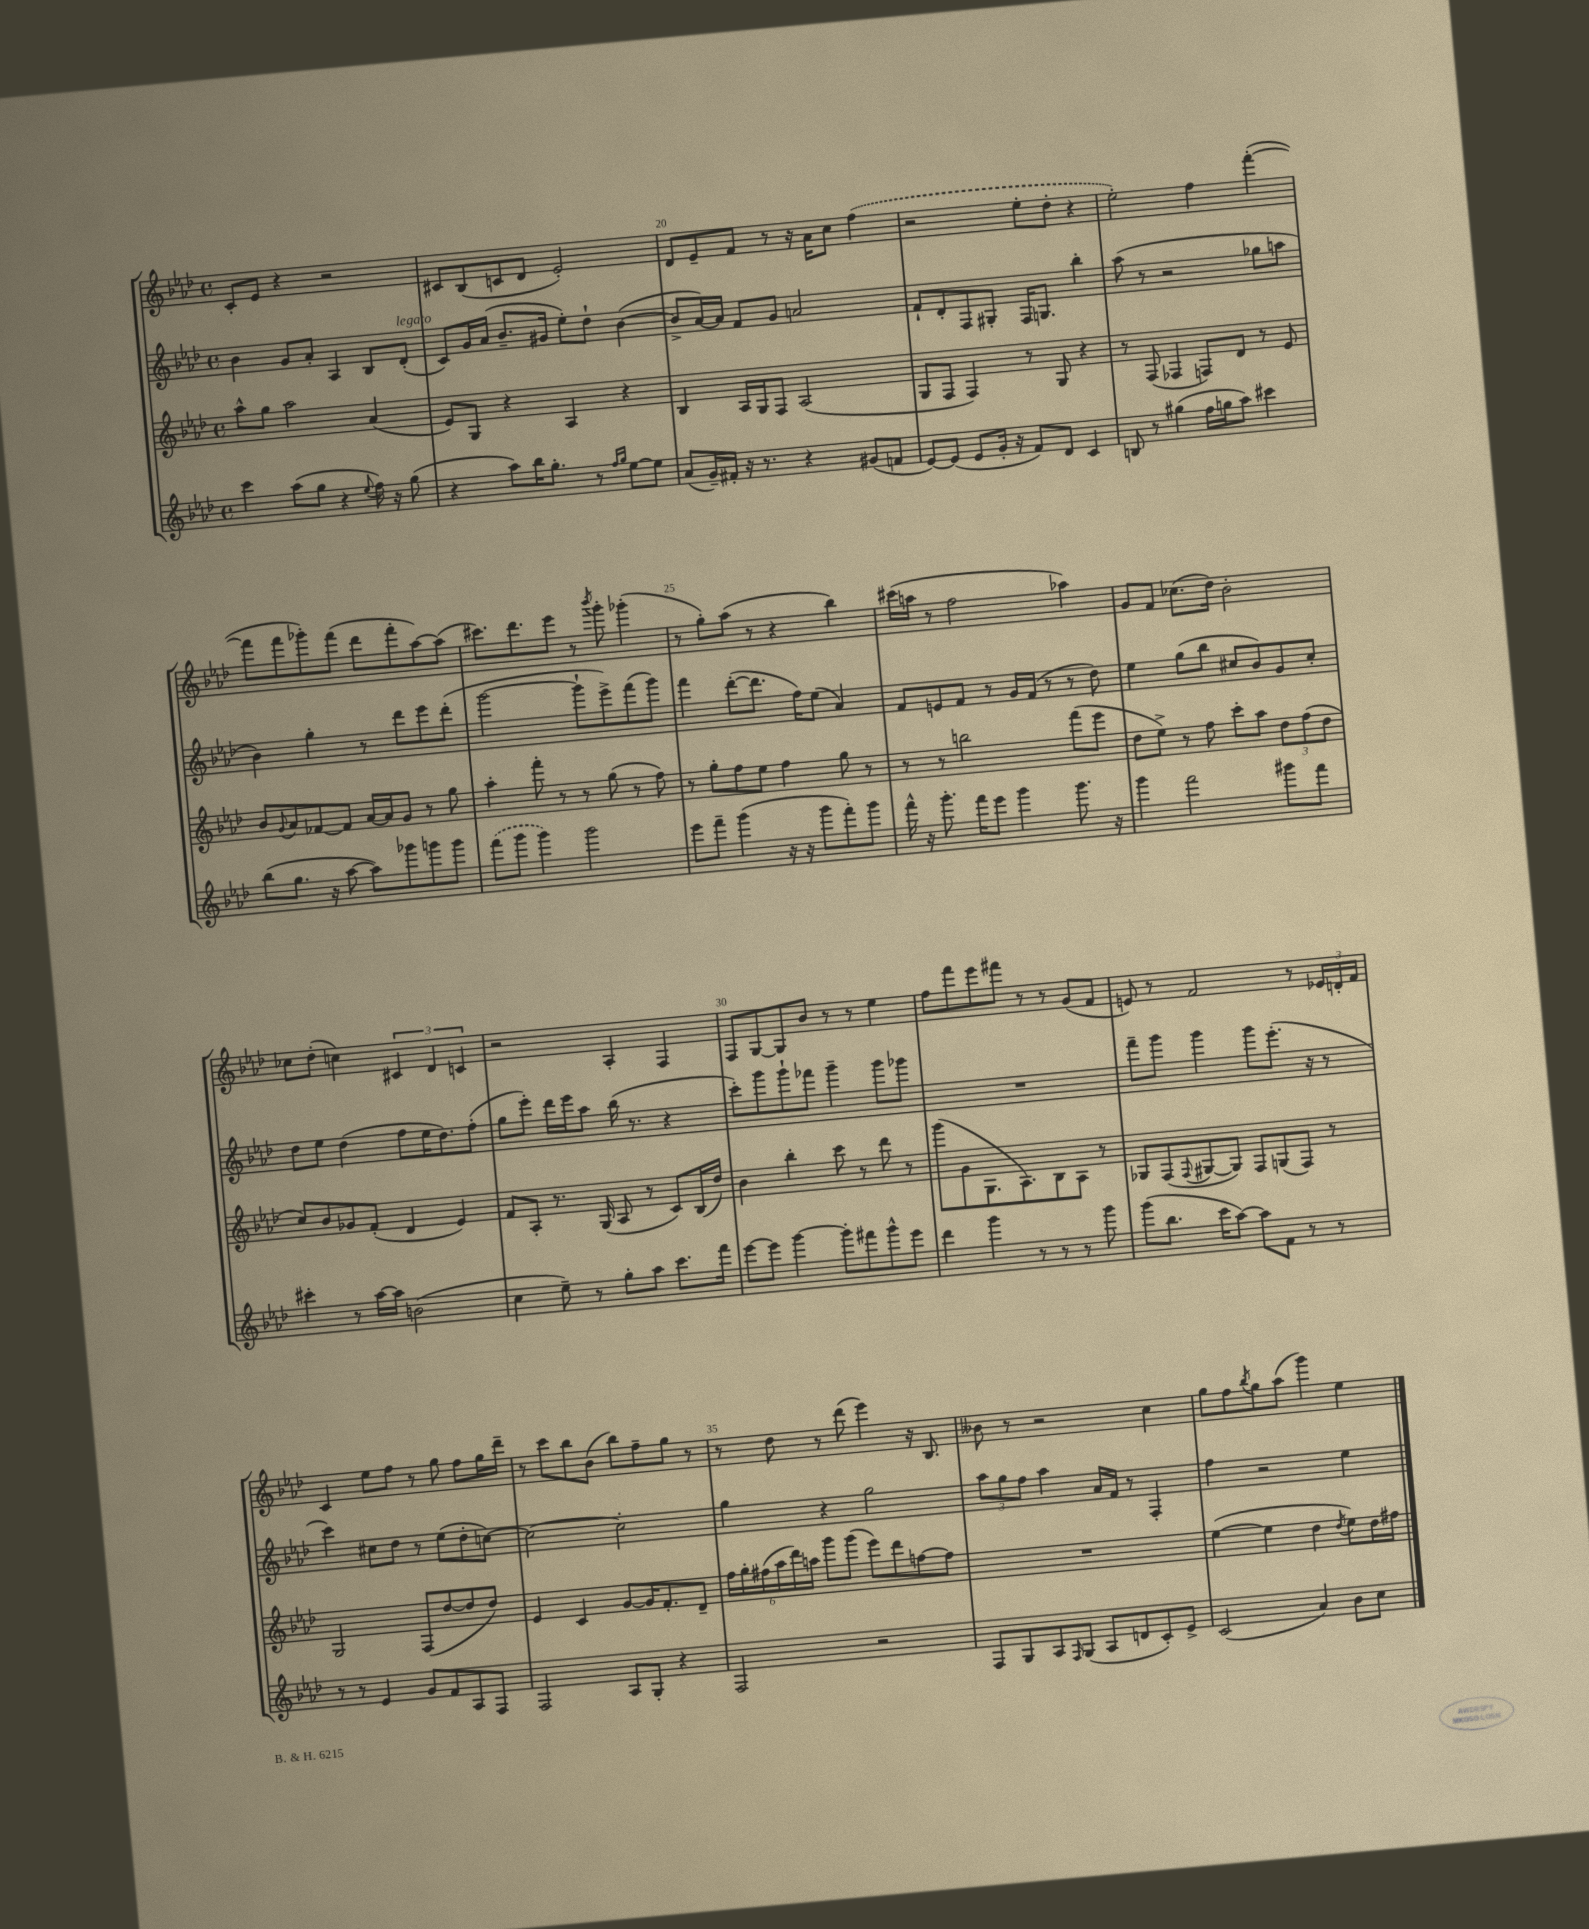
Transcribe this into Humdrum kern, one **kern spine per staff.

**kern	**kern	**kern	**kern
*part4	*part3	*part2	*part1
*staff4	*staff3	*staff2	*staff1
*clefG2	*clefG2	*clefG2	*clefG2
*k[b-e-a-d-]	*k[b-e-a-d-]	*k[b-e-a-d-]	*k[b-e-a-d-]
*M4/4	*M4/4	*M4/4	*M4/4
*met(c)	*met(c)	*met(c)	*met(c)
=18	=18	=18	=18
4ccc\	8aa-^^\L	4b-\	8c'/L
.	8gg\J	.	8e-/J
(8aa-\L	2aa-\	8g/L	4r
8gg\J	.	8a-'/J	.
4r	.	4A-/	2r
8qqee-/	.	.	.
16ff\)	(4a-/	8B-/L	.
16r	.	.	.
!	!	!LO:TX:a:i:t=legato	!
(8gg\	.	(8d-'/J	.
=19	=19	=19	=19
4r	8e-/L)	8c/L)	8c#X/L
.	8G/J	16g/L	(8B-/
.	.	(16a-/JJ	.
8aa-\L)	4r	8.b-~/L	8cn/
16bb-\K	.	.	8d-/J
8.gg'\J	.	16g#X/Jk	.
.	4A-/	8ee-'\L)	2e-'/)
8r	.	8dd-`\J	.
16qqff/LL	.	.	.
16qqgg/JJ	.	.	.
[8ee-\L	4r	([4b-\	.
8ee-\J]	.	.	.
=20	=20	=20	=20
(8a-/L	4B-/	8b-^/L]	8d-/L
16g~/L)	.	[16a-/L)	8e-~/
16f#X'/JJ	.	16a-/JJ]	.
16r	16A-/LL	8f/L	8f/J
8.r	16G/J	.	.
.	8F/J	8g/J	8r
4r	(2A-/	2an/	16r
.	.	.	16a-\KL
.	.	.	8cc\J
(8g#X/L	.	.	(4ff\
8fn/J	.	.	.
=21	=21	=21	=21
[8e-/L)	8G/L	8f`/L	2r
(8e-/J]	8F/J	8d-'/	.
8e-/L	4F/)	8F/	.
16g'/Jk	.	8G#X'/J	.
16r	.	.	.
8f/L)	8r	16F/KL	8ee-'\L
.	.	8.Gn/J	.
8d-/J	8G/	.	8dd-'\J
4c/	4r	4bb-'\	4r
=22	=22	=22	=22
8Bn/	8r	(8aa-\	2ee-'\)
8r	(8F/	8r	.
(4gg#X\	4F-X/	2r	.
16ff\LL	8Fn/L)	.	4ff\
16ggn\J	.	.	.
8aa-\J)	8d-/J	.	.
4ccc#X\	8r	8gg-X\L	([4fff'\
.	8e-/	8aan\J	.
!!LO:LB:g=z
=23	=23	=23	=23
(8bb-\L	8b-/L	4b-\)	8fff\L]
.	8qqg/	.	.
8.gg\J	8a-/	.	8fff\
.	[8f-X/	4gg'\	8ggg-X'\)
16r	.	.	.
[8aa-\	8f-/J]	.	(8fff\J
8aa-\L])	[16a-/LL	8r	8ddd-\L
.	16a-/J]	.	.
8ggg-X\	8g/J	8ddd-\L	8fff'\
8gggn\	8r	8eee-\	[8aa-\)
8ggg\J	8gg\	(8ddd-'\J	(8aa-\J]
=24	=24	=24	=24
(8fff\L	4aa-'\	[2ggg\	8.ccc#X\L)
8ggg\J	.	.	.
.	.	.	8.ddd-\
4ggg\)	8fff'\	.	.
.	8r	.	8eee-\J
2ggg\	8r	8ggg`\L]	8r
.	.	.	8qbbb-/
.	(8gg\	8eee-^\)	8ggg'\
.	8r	(8fff\	(4ggg-X'\
.	8ff\)	8ggg\J)	.
=25	=25	=25	=25
8eee-\L	8r	4fff\	8r
8fff~\J	8gg'\L	.	8gg'\L)
(4ggg\	8ff\	([8ddd-'\L	(8aa-\J
.	8ee-\J	8.ddd-\J]	8r
16r	4ff\	.	4r
16r	.	16ff\KL)	.
8ggg\L	.	(8ee-\J	.
8fff'\)	8gg\	4a-/)	4bb-\)
8ggg\J	8r	.	.
=26	=26	=26	=26
16fff^^\	8r	8f/L	(16ccc#X\LL
16r	.	.	16aan\JJ
8.ggg'\	8r	8en/	8r
.	2bbn\	8f/J	2ff\
16fff\KL	.	.	.
8eee-\J	.	8r	.
4ggg\	.	16g/LL	.
.	.	(16f/JJ	.
.	.	8r	.
8.ggg\	(8fff\L	8r	4aa-X\)
.	8eee-\J	8dd-\)	.
16r	.	.	.
=27	=27	=27	=27
4ggg\	8dd-\L	4ee-\	8g/L
.	8ee-^\J)	.	8f/J
2fff\	8r	(8gg\L	(8.cc-X\L
.	8ff\	8bb-\J	.
.	.	.	16dd-\Jk)
.	8ccc'\L	8cc#X/L	2b-'\
.	8aa-\J	8b-/)	.
8ggg#X\L	12dd-\L	8g/	.
.	(12ff\	.	.
8fff\J	.	8cc#'/J	.
.	12dd-\J	.	.
!!LO:LB:g=z
=28	=28	=28	=28
4ccc#X'\	8cc/L)	8dd-\L	8cc-X\L
.	8b-/	8ee-\J	(8dd-'\J
8r	8g-X/	(4dd-\	4ccn\)
[16aa-\LL	(8f'/J	.	.
16aa-\JJ]	.	.	.
(2bn\	4d-/	8ff\L	6c#X/
.	.	16ee-\K	.
.	.	.	6d-/
.	.	8.dd-\)	.
.	4e-/)	.	.
.	.	.	6cn/
.	.	(8ff'\J	.
=29	=29	=29	=29
4cc\	8f/L	8gg\L	2r
.	8A-'/J	8eee-'\J)	.
8ee-~\)	8.r	16ddd-\LL	.
.	.	16eee-\J	.
8r	.	8aa-\J	.
.	(16G/	.	.
8gg'\L	8A-/	(16bb-\	4A-'/
.	.	8.r	.
8aa-\J	8r	.	.
8.ccc\L	8c/L)	4r	4F/
.	(16B-/L	.	.
16fff\Jk	16dd-/JJ)	.	.
=30	=30	=30	=30
[8eee-\L	4b-\	8ccc'\L)	8F/L
8eee-\J]	.	8ggg\	[8G/
[4ggg\	4bb-'\	8ggg`\	8G/]
.	.	8fff-X\J	8b-/J
8ggg'\L]	8ccc\	4ggg~\	8r
8fff#X\	8r	.	8r
8ggg^^\	8ddd-\	8ggg\L	4ee-\
8eee-\J	8r	8ggg-X\J	.
=31	=31	=31	=31
4ddd-\	(8ggg\L	1r	8ff\L
.	8g\	.	8fff\
4ggg\	8.G\	.	8eee-\
.	.	.	8fff#X\J
.	8.A-\)	.	.
8r	.	.	8r
8r	8B-\	.	8r
8r	8A-\J	.	(8g/L
8ggg\	8r	.	8f/J
=32	=32	=32	=32
(8ggg\L	8G-X/L	8fff~\L	8en/)
8.bb-\J	(8F/	8ggg\J	8r
.	8qqF/	.	.
.	[8G#X/	4ggg\	2f/
16ccc\KL	.	.	.
[8aa-\J)	8G#/J])	.	.
8aa-\L]	8F/L	8ggg\L	.
8f\J	(8Gn/	(8.eee-'\J	.
8r	8F/J)	.	8r
.	.	16r	.
8r	8r	8r	24e-X/LL
.	.	.	24dn'/
.	.	.	24f/JJ
!!LO:LB:g=z
=33	=33	=33	=33
8r	2G/	4ccc\)	4c/
8r	.	.	.
4e-/	.	8cc#X\L	8ee-\L
.	.	8dd-\J	8ff\J
8g/L	(8F/L	8r	8r
8f/	[8dd-/	(8ee-\L	8gg\
8A-/	8dd-/]	8dd-'\	8ff\L
8F/J	8dd-/J)	[8ccn\J)	16gg\L
.	.	.	16ddd-~\JJ
=34	=34	=34	=34
2F/	4e-/	2cc\_	8r
.	.	.	8ccc\L
.	4c/	.	8bb-\
.	.	.	(8b-\J
8A-/L	[8g/L	2cc'\]	8bb-\L)
8G'/J	16g/K]	.	8ff~\
.	8.f'/	.	.
4r	.	.	8gg\J
.	8d-~/J	.	8r
=35	=35	=35	=35
2F/	24ff\LL	4gg\	8r
.	24gg'\	.	.
.	(24ff#X\	.	.
.	24aa-\	.	8dd-\
.	24ddd-\)	.	.
.	24aan\JJ	.	.
.	8ggg\L	4r	8r
.	(8ggg\J	.	(8ddd-\
2r	8eee-\L)	2gg\	4eee-\)
.	8ddd-\	.	.
.	[8ffn\	.	16r
.	.	.	8.B-/
.	8ff\J]	.	.
=36	=36	=36	=36
8F/L	1r	12aa-\L	8b--X\
.	.	12gg\	.
8G/	.	.	8r
.	.	12ff\J	.
8A-/	.	4aa-\	2r
16qqF/	.	.	.
(8G/J	.	.	.
8A-/L	.	16a-/LL	.
.	.	16f/JJ	.
8dn/	.	8r	.
8c'/)	.	4F'/	4cc\
8e-^/J	.	.	.
=37	=37	=37	=37
(2c/	([4ee-\	4ff\	8gg\L
.	.	.	8ff\
.	.	.	8qbb-/
.	4ee-\]	2r	8gg\
.	.	.	(8aa-\J
4a-/)	4dd-\	.	4ggg\)
.	8qdd-/	.	.
8b-\L	8ee-\L)	4ee-\	4ee-\
8cc\J	16dd-\L	.	.
.	16ff#X\JJ	.	.
==	==	==	==
*-	*-	*-	*-
